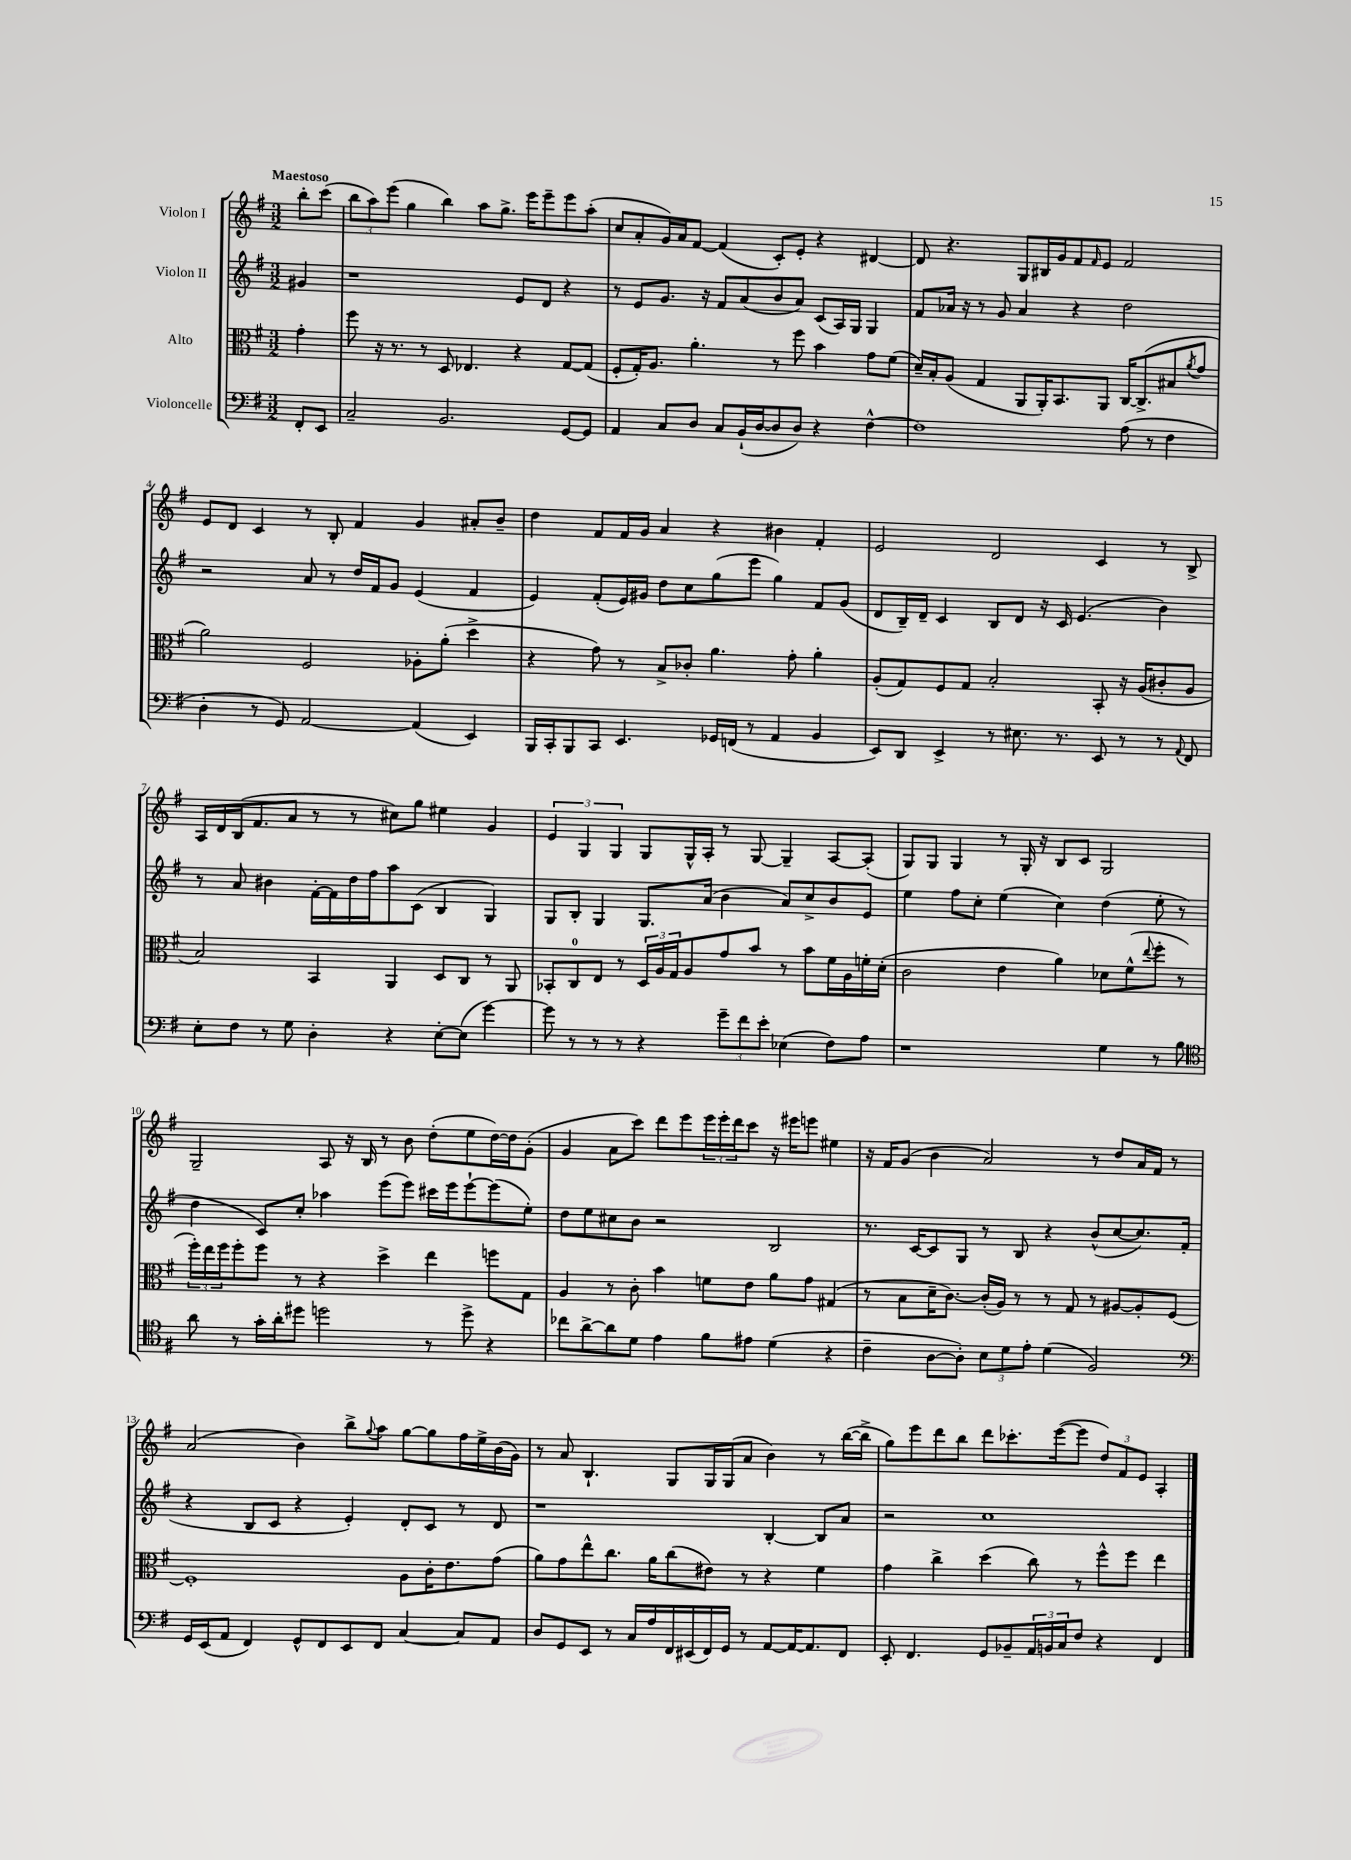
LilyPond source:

<<
\new StaffGroup <<
\new Staff = "s0" \with { instrumentName = "Violon I" } {
    \clef treble \key g \major \numericTimeSignature \time 3/2 \partial 4 \tempo "Maestoso"
    b''8-. c'''8( |
    \tuplet 3/2 { b''8 a''8) e'''8( } g''4 b''4) a''8 g''8.-> e'''16 e'''8-- e'''8 a''8-.( |
    c''8 a'8-. g'16) a'16 fis'8~ fis'4( c'8-.) e'8-. r4 dis'4~ |
    dis'8 r4. g8 bis16 g'16 fis'8 \grace { fis'16 } e'8 fis'2 |
    e'8 d'8 c'4 r8 b8-. fis'4 g'4 ais'8-. b'8-- |
    d''4 fis'8 fis'16 g'16 a'4 r4 bis'4 fis'4-. |
    e'2 d'2 c'4 r8 b8-> |
    a16 d'16 b16( fis'8. a'8 r8 r8 cis''8) g''8 eis''4 g'4 |
    \tuplet 3/2 { e'4 g4 g4 } g8 g16-^ a16-. r8 g8~ g4-- a8~ a8-.( |
    g8) g8 g4 r8 g16-. r16 b8 c'8 g2 |
    g2-- a8 r16 b16 r8 b'8 d''8-.( e''8 d''16~) d''16 g'8-.( |
    g'4 a'8 c'''8) d'''8 e'''8 \tuplet 3/2 { e'''16 e'''16-. d'''16 } c'''8 r16 eis'''16 e'''8 eis''4 |
    r16 fis'16 g'8( b'4 a'2) r8 d''8 a'16 fis'16 r8 |
    a'2( b'4) b''8-> \appoggiatura { g''8 } a''8 g''8~ g''8 fis''16 e''16-> b'16( g'16) |
    r8 a'8 b4.-! g8 g16 g16( a'8 b'4) r8 b''16~( b''16-> |
    g''8) e'''8 d'''8 b''8 d'''8 ces'''8.-. e'''16~( e'''8 \tuplet 3/2 { d''8) fis'8 e'8 } a4-. \bar "|." |
}
\new Staff = "s1" \with { instrumentName = "Violon II" } {
    \clef treble \key g \major \numericTimeSignature \time 3/2 \partial 4
    gis'4 |
    r1 e'8 d'8 r4 |
    r8 e'8 g'8. r16 fis'8 a'8( b'8 a'8) c'8( a16) g16 g4 |
    fis'8 aes'16 r16 r8 g'8 aes'4 r4 d''2 |
    r2 a'8 r8 d''16 fis'16 g'8 e'4( fis'4 |
    e'4) fis'8-.( e'16) gis'16 d''8 c''8 g''8( e'''8 g''4) fis'8 gis'8( |
    d'8 b16--) d'16-- c'4 b8 d'8 r16 c'16 e'4.( b'4) |
    r8 a'8 bis'4 fis'16~-. fis'16 d''16 fis''16 a''8 c'8( b4 g4) |
    g8 b8-. g4 g8. a'16( b'4 a'8) c''8-> b'8 e'8 |
    e''4 fis''8 c''8-. e''4( c''4) d''4( e''8-. r8 |
    d''4 c'8) c''8-. aes''4 e'''8( e'''8) cis'''16 e'''16 e'''8~-! e'''8( e''8-.) |
    d''8 e''8 cis''8 b'8 r2 b2 |
    r8. c'16~ c'8 g8 r8 b8 r4 b'8-^( c''8~ c''8.) fis'16( |
    r4 b8 c'8 r4 e'4-.) d'8-. c'8 r8 d'8 |
    r1 b4~-. b8 a'8 |
    r2 c''1 \bar "|." |
}
\new Staff = "s2" \with { instrumentName = "Alto" } {
    \clef alto \key g \major \numericTimeSignature \time 3/2 \partial 4
    g'4-. |
    fis''8 r16 r8. r8 d8 ees4. r4 g8~ g8( |
    fis8-. g16-.) a8. a'4.-. r8 fis''8 b'4 g'8 fis'8( |
    d'16--) b16-. a8( g4 a,8 a,16-.) b,8. a,8 c16~ c8.->( bis8 \acciaccatura { a'8 } g'8 |
    a'2) fis2 aes8-. a'8-.( d''4-> |
    r4 g'8) r8 b8-> ces'8-. a'4. g'8-. a'4-. |
    a8-.( g8) fis8 g8 b2-. b,8-. r16 a16( cis'8-. a8 |
    b2) b,4 a,4 d8 c8 r8 a,8 |
    bes,8-. c8-0 e8 r8 \tuplet 3/2 { d16 a16 g16 } a8 g'8 b'8 r8 b'8 fis'16 a16 f'16-. d'16-.( |
    c'2 e'4 a'4) des'8 fis'8-^( \appoggiatura { e''8 } fis''8-. r8 |
    \tuplet 3/2 { fis''16-.) e''16 fis''16 } fis''8-. fis''8 r8 r4 d''4-> e''4 f''8 g8 |
    a4 r8 c'8-. b'4 f'8 e'8 a'8 g'8 gis4( |
    r8 b8 d'16-- c'8.~) c'16-.( a16) r8 r8 g8 r8 ais8~ ais8-. fis8~ |
    fis1-. a8 c'16-. e'8. g'8( |
    a'8) g'8 e''8-^ c''8. a'16 c''8( eis'8) r8 r4 fis'4 |
    g'4 c''4-> d''4( c''8) r8 fis''8-^ fis''8 e''4 \bar "|." |
}
\new Staff = "s3" \with { instrumentName = "Violoncelle" } {
    \clef bass \key g \major \numericTimeSignature \time 3/2 \partial 4
    fis,8-. e,8 |
    c2-- b,2. g,8~ g,8 |
    a,4 c8 d8 c8 b,16-!( d16~ d8 d8) r4 fis4~-^ |
    fis1 a8( r8 fis4 |
    d4-. r8 g,8) a,2~ a,4( e,4) |
    b,,16 c,16-. b,,8 c,8 e,4. ges,16 f,16( r8 a,4 b,4 |
    e,8) d,8 e,4-> r8 eis8. r8. e,8 r8 r8 \appoggiatura { a,8 } fis,8 |
    e8-. fis8 r8 g8 d4-. r4 e8~-. e8( g'4~) |
    g'8 r8 r8 r8 r4 \tuplet 3/2 { g'8-- fis'8 e'8-. } ees4( fis8) a8 |
    r1 g4 r8 b8 |
    \clef tenor a'8 r8 g'16-. a'16-. dis''8 d''2 r8 d''8-> r4 |
    ces''8 a'8~-> a'8 d'8 e'4 fis'8 eis'8 d'4( r4 |
    c'4-- a8~ a8-.) \tuplet 3/2 { b8 d'8 e'8-. } d'4( fis2) |
    \clef bass g,16 e,16( a,8 fis,4) g,8-^ fis,8 e,8 fis,8 c4~ c8 a,8 |
    d8 g,8 e,8 r8 c16 a16 fis,16 eis,16( fis,16) g,16 r8 a,8~ a,16~ a,8. fis,8 |
    e,8-. fis,4. g,8 bes,8-- \tuplet 3/2 { a,16 b,16 c16 } fis8 r4 fis,4 \bar "|." |
}
>>
>>
